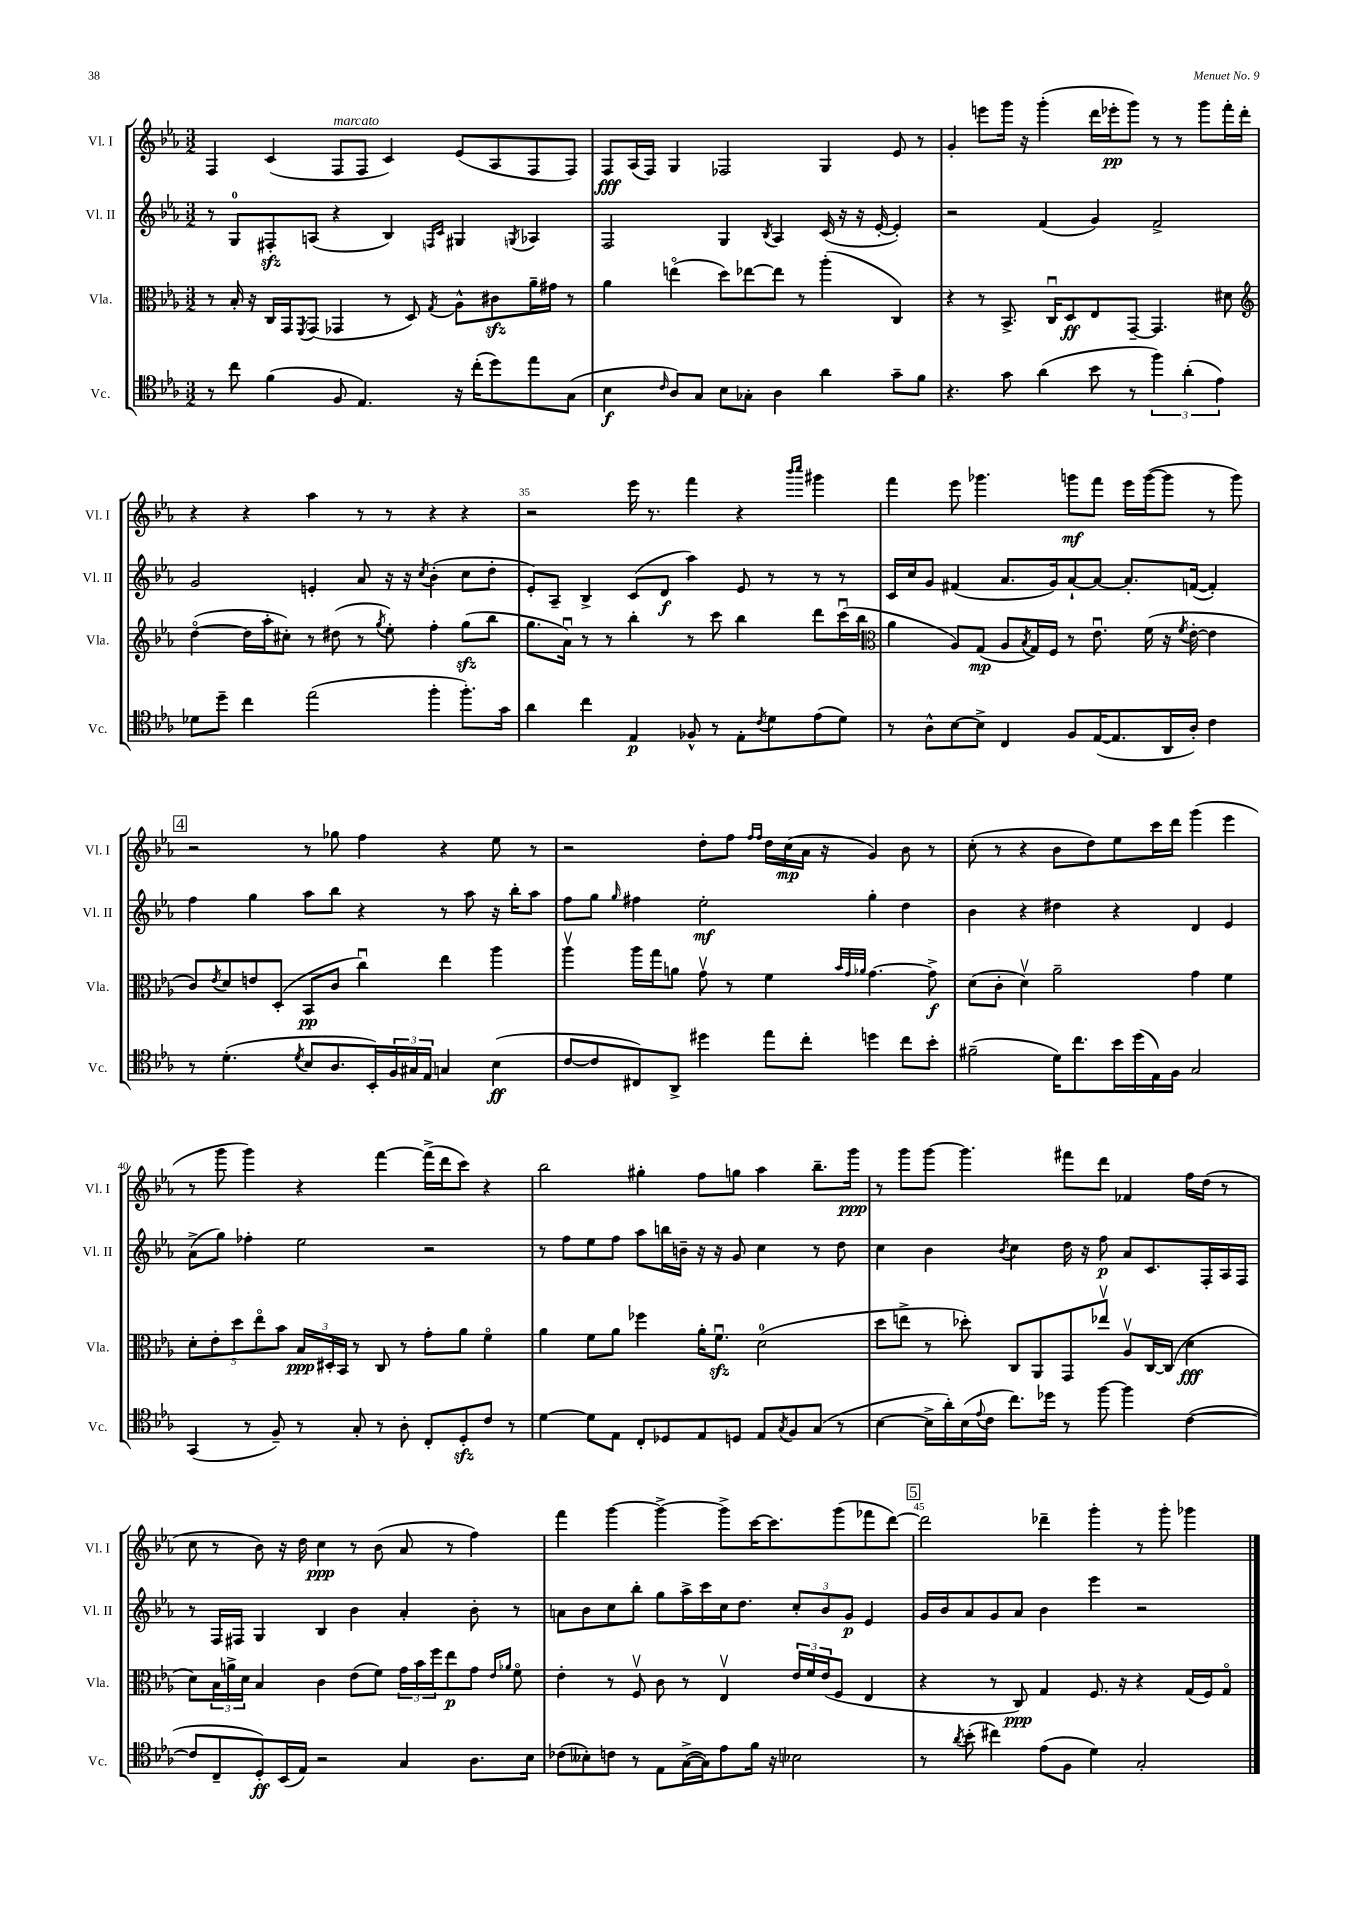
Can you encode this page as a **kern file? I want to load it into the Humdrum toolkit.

**kern	**kern	**kern	**kern
*staff4	*staff3	*staff2	*staff1
*clefC4	*clefC3	*clefG2	*clefG2
*k[b-e-a-]	*k[b-e-a-]	*k[b-e-a-]	*k[b-e-a-]
*M3/2	*M3/2	*M3/2	*M3/2
8r	8r	8r	4F
8cc	16B-'	8G	.
.	16r	.	.
(4f	16C	8F#'	(4c
.	16GG	.	.
.	8qFF	.	.
.	(8GG	(8A	.
8F	4GG-	4r	8F
4.E-)	.	.	8F
.	8r	4B-)	4c)
.	8D)	.	.
.	.	16qqF	.
.	8qG	16qqc	.
16r	8A-^^	4G#	(8e-
(16cc'	.	.	.
8dd)	8c#	.	8A-
.	.	8qG	.
8ee-	16a-~	4A-	8F
.	16g#	.	.
(8G	8r	.	8F)
=	=	=	=
4B-	4a-	2F	8F
.	.	.	(16A-
.	.	.	16F)
16qqc	.	.	.
8A-)	(4eeo	.	4G
8G	.	.	.
8B-	8dd)	4G	2F-
8G-'	[8ee-	.	.
.	.	8qB-	.
4A-	8ee-]	4A-	.
.	8r	.	.
4a-	(4aa-'	(16c	4G
.	.	16r	.
.	.	16r	.
.	.	[16e-'	.
8g~	4C)	4e-'])	8e-
8f	.	.	8r
=	=	=	=
4.r	4r	2r	4g'
.	8r	.	8eee
8g	8.BB-^	.	16ggg
.	.	.	16r
(4a-	.	(4f	(4ggg'
.	16Cu	.	.
.	8D	.	.
8b-	8E-	4g)	16ddd
.	.	.	16eee-'
8r	[8GG~	.	8ggg)
6ff)	4.GG]	2f^	8r
.	.	.	8r
(6a-'	.	.	.
.	.	.	8ggg
6e-)	.	.	.
.	8d#	.	16fff'
.	.	.	16ddd'
=	=	=	=
*	*clefG2	*	*
8d-	([4ddo	2g	4r
8dd~	.	.	.
4cc	16dd]	.	4r
.	16aa-'	.	.
.	8cc#')	.	.
(2ee-	8r	4e'	4aa-
.	(8dd#	.	.
.	8r	8a-	8r
.	8qgg	.	.
.	8ee-')	16r	8r
.	.	16r	.
.	.	8qcc	.
4ff'	4ff'	(4b-'	4r
8.ff')	(8gg	8cc	4r
.	8bb-	8dd'	.
16g	.	.	.
=	=	=	=
4a-	8.gg	8e-')	2r
.	.	8A-~	.
.	16a-u)	.	.
4cc	8r	4B-^	.
.	8r	.	.
4E-	4bb-'	(8c	16eee-
.	.	.	8.r
.	.	8d	.
8F-^^	8r	4aa-)	4fff
8r	8ccc	.	.
8E-'	4bb-	8e-	4r
8qc	.	.	.
8d	.	8r	.
.	.	.	16qqbbb-
.	.	.	16qqcccc
(8e-	8ddd	8r	4ggg#
8d)	(16cccu	8r	.
.	16bb-	.	.
=	=	=	=
*	*clefC3	*	*
8r	4a-	16c	4fff
.	.	16cc	.
8A-^^	.	8g	.
[8B-	8A-)	(4f#	8eee-
8B-^]	(8G	.	4.ggg-
4C	8A-	8.a-	.
.	8qB-	.	.
.	16G)	.	.
.	16F	16g)	.
8F	8r	[8a-`	8ggg
([16E-	8.e-u	8a-_	8fff
8.E-]	.	.	.
.	.	8.a-']	16eee-
.	(16f	.	([16ggg
16AA-	16r	.	8ggg]
.	8qf	.	.
16A-')	[16e-'	([16f	.
4c	4e-]	4f'])	8r
.	.	.	8ggg)
=	=	=	=
8r	8c)	4ff	2r
.	8qe-	.	.
(4.d'	8d	.	.
.	8e	4gg	.
.	(8D'	.	.
8qd	.	.	.
8B-	8BB-	8aa-	8r
8.A-	8c	8bb-	8gg-
.	4ccu)	4r	4ff
16BB-')	.	.	.
24F	.	.	.
24G#	.	.	.
24E-	.	.	.
4G	4ee-	8r	4r
.	.	8aa-	.
(4B-	4aa-	16r	8ee-
.	.	16bb-'	.
.	.	8aa-	8r
=	=	=	=
[8c	4aa-v	8ff	2r
8c]	.	8gg	.
.	.	16qqgg	.
8C#)	16aa-	4ff#	.
.	16gg	.	.
8AA-^	8a	.	.
4dd#	8gv	2ee-'	8dd'
.	8r	.	8ff
.	.	.	16qqff
.	.	.	16qqff
8ee-	4f	.	16dd
.	.	.	(16cc
8cc'	.	.	16a-
.	.	.	16r
.	32qqb-	.	.
.	32qqg	.	.
.	32qqa-	.	.
4dd	[4.g	4gg'	4g)
8cc	.	4dd	8b-
8b-'	8g^]	.	8r
=	=	=	=
(2f#~	(8d	4b-	(8cc'
.	8c'	.	8r
.	4dv)	4r	4r
16d)	2a-~	4dd#	8b-
8.cc	.	.	.
.	.	.	8dd)
16b-	.	4r	8ee-
(16dd	.	.	.
16E-)	.	.	16ccc
16F	.	.	16ddd
2G	4g	4d	(4ggg
.	4f	4e-	4eee-
=	=	=	=
(4GG	10d'	(8a-^	8r
.	10e-'	.	.
.	.	8gg)	8ggg
.	10dd	.	.
8r	.	4ff-'	4ggg)
.	10ee-o	.	.
8F~)	.	.	.
.	10b-	.	.
8r	24B-	2ee-	4r
.	24D#'	.	.
.	24BB-	.	.
8G'	8r	.	.
8r	8C	.	[4fff
8A-'	8r	.	.
8C'	8g'	2r	(16fff^]
.	.	.	16ddd
8D'	8a-	.	8ccc)
8c	4fo	.	4r
8r	.	.	.
=	=	=	=
[4d	4a-	8r	2bb-
.	.	8ff	.
8d]	8f	8ee-	.
8E-	8a-	8ff	.
8C'	4ff-	8aa-	4gg#'
8D-	.	16bb	.
.	.	16b~	.
8E-	16a-'	16r	8ff
.	8.fu	16r	.
8D	.	8g	8gg
8E-	(2d	4cc	4aa-
8qG	.	.	.
8F	.	.	.
(8G	.	8r	8.bb-~
8r	.	8dd	.
.	.	.	16ggg
=	=	=	=
[4B-	8dd	4cc	8r
.	8ee^	.	8ggg
16B-^]	8r	4b-	[8ggg
16a-')	.	.	.
(16B-	8dd-')	.	4.ggg]
8qqe-	.	.	.
16c	.	.	.
.	.	8qb-	.
8.cc)	8C	4cc	.
.	8AA-	.	.
16dd-	.	.	.
8r	8GG	16dd	8fff#
.	.	16r	.
[8ff	8ee-v	8ff	8ddd
4ff]	8A-v	8a-	4f-
.	[16C	8.c	.
.	(16C]	.	.
([4c	4d	.	16ff
.	.	16F'	(16dd
.	.	16A-	8r
.	.	16F	.
=	=	=	=
8c]	8d)	8r	8cc
8C~	24B-	16F	8r
.	24a^	.	.
.	.	16F#	.
.	24d	.	.
8D')	4B-	4G	8b-)
(16BB-	.	.	16r
16E-)	.	.	16dd
2r	4c	4B-	4cc
.	(8e-	4b-	8r
.	8f)	.	(8b-
4G	24g	4a-'	8a-
.	24b-	.	.
.	24ff	.	.
.	8ee-	.	8r
8.A-	8g	8b-'	4ff)
.	16qqe-	.	.
.	16qqa-	.	.
.	8fo	8r	.
16B-	.	.	.
=	=	=	=
(8c-	4e-'	8a	4fff
8B--')	.	8b-	.
8c	8r	8cc	[4ggg
8r	8Fv	8bb-'	.
8E-	8c	8gg	4ggg^_
([16G^	8r	16aa-^	.
16G])	.	16ccc	.
8e-	4E-v	16cc	8ggg^]
.	.	8.dd	.
16f	.	.	[16ccc
16r	.	.	8.ccc]
2B-	24e-	12cc'	.
.	24f	.	.
.	(24e-	12b-	.
.	8F	.	(8ggg
.	.	12g	.
.	4E-	4e-	8fff-
.	.	.	[8ddd)
=	=	=	=
8r	4r	16g	2ddd]
.	.	16b-	.
8qa-	.	.	.
(8b-'	.	8a-	.
4cc#)	8r	8g	.
.	8C)	8a-	.
(8e-	4G	4b-	4ddd-~
8F	.	.	.
4d)	8.F	4eee-	4ggg'
.	16r	.	.
2G'	4r	2r	8r
.	.	.	8ggg'
.	(16G	.	4ggg-
.	16F)	.	.
.	8Go	.	.
==	==	==	==
*-	*-	*-	*-
